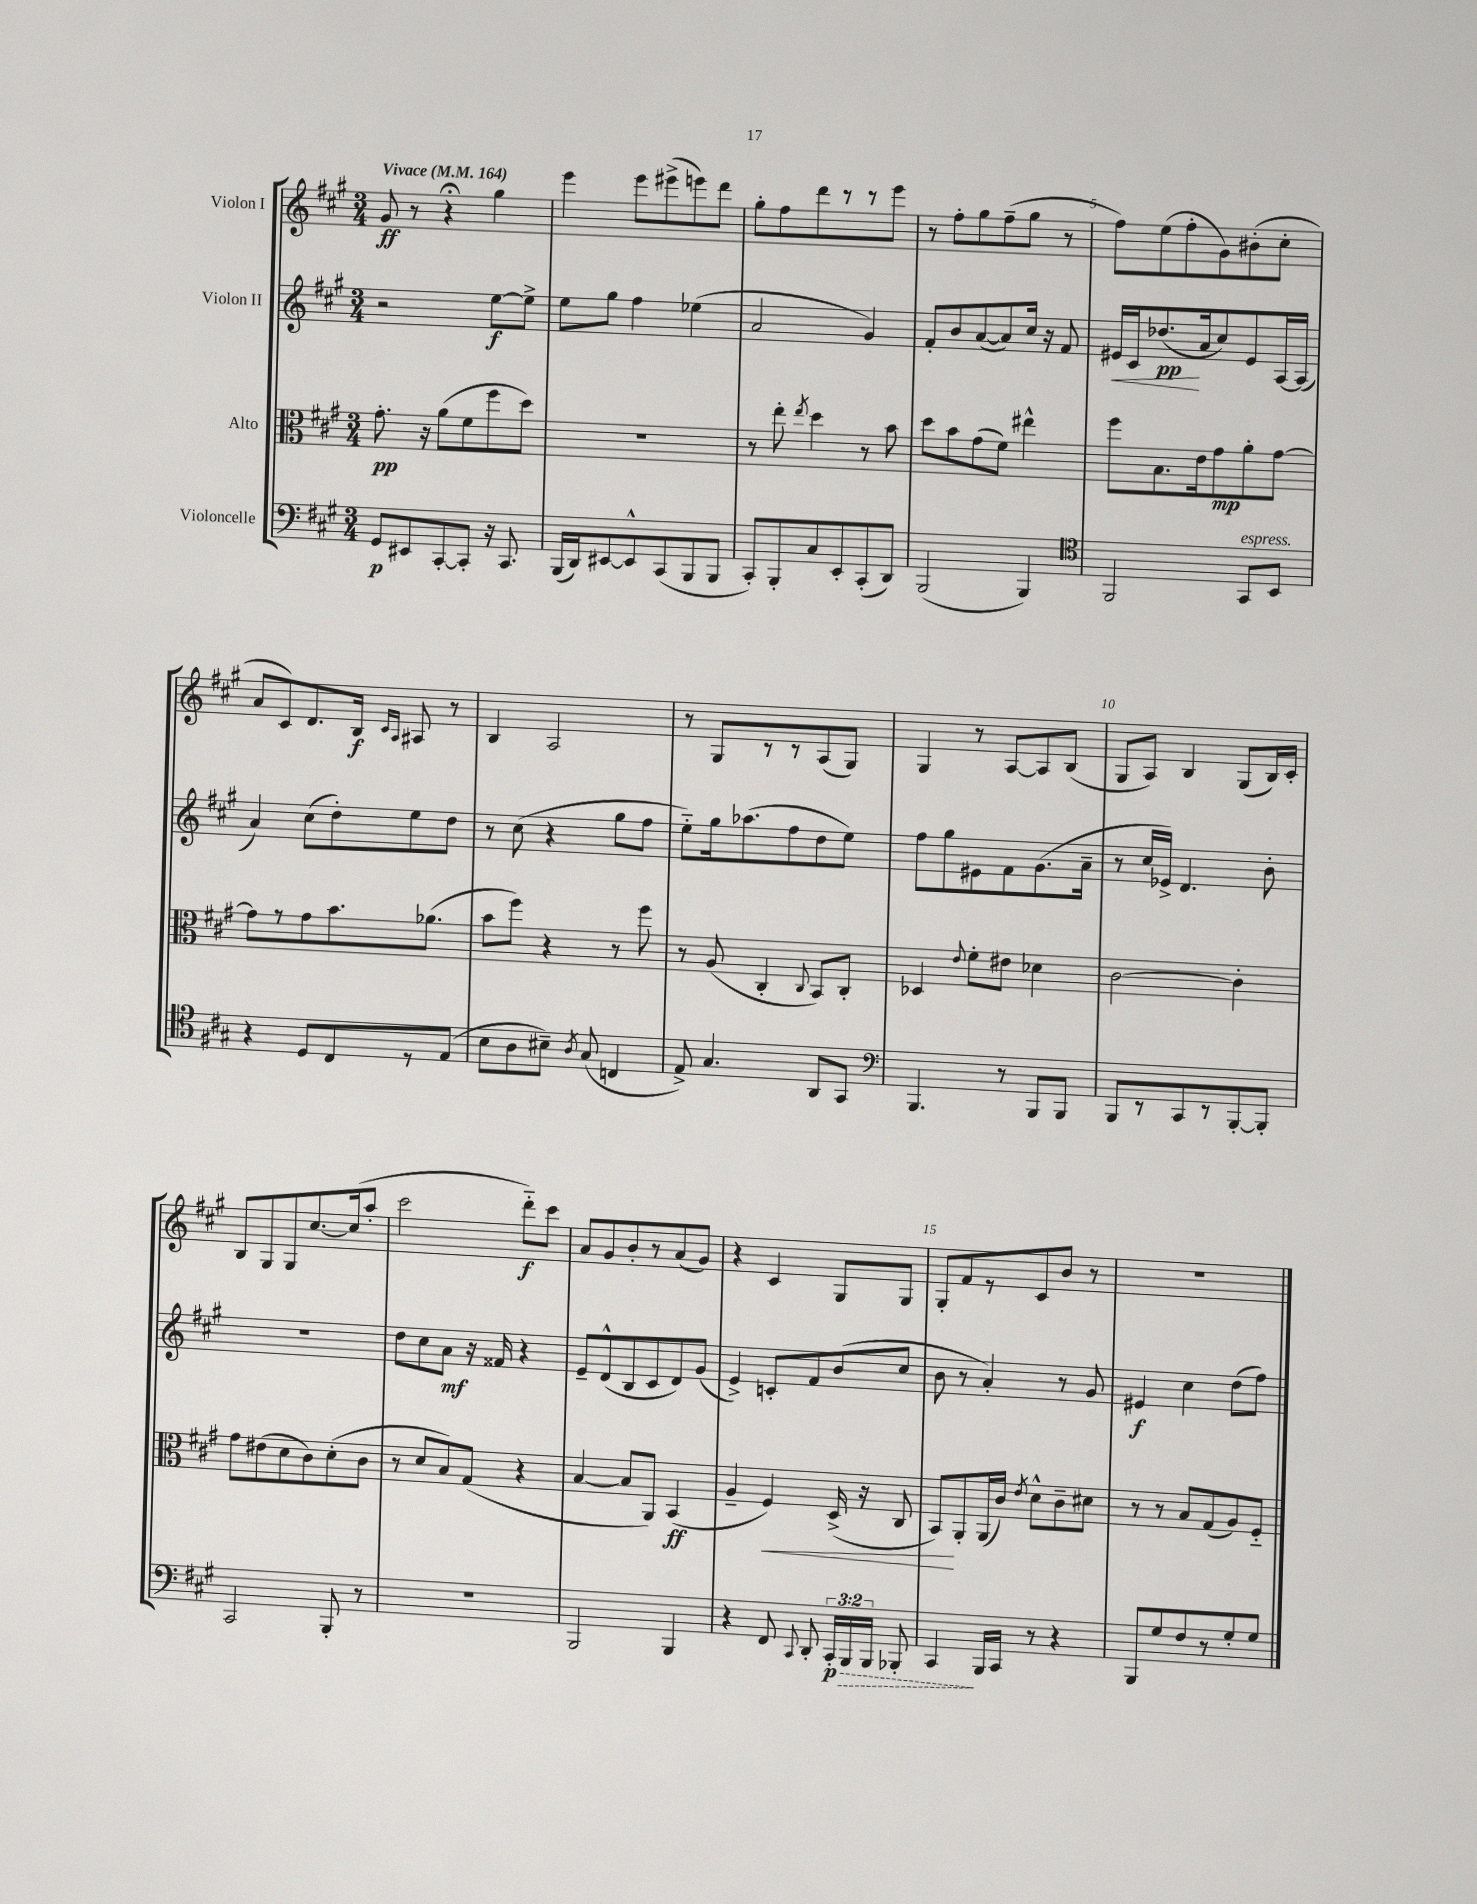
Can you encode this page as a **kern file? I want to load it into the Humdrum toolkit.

**kern	**kern	**kern	**kern
*staff4	*staff3	*staff2	*staff1
*clefF4	*clefC3	*clefG2	*clefG2
*k[f#c#g#]	*k[f#c#g#]	*k[f#c#g#]	*k[f#c#g#]
*M3/4	*M3/4	*M3/4	*M3/4
*MM164	*MM164	*MM164	*MM164
8GG#	8.g#'	2r	8g#
8EE#	.	.	8r
.	16r	.	.
[8CC#'	(8a	.	4r;
8CC#']	8f#	.	.
16r	8ff#	[8ee	4gg#
8.CC#	.	.	.
.	8dd)	8ee^]	.
=	=	=	=
(16BBB	2.r	8ee	4eee
16DD)	.	.	.
[8EE#	.	8gg#	.
8EE#^^]	.	4ff#	8eee
(8CC#	.	.	(8eee#^
8BBB	.	(4ee-	8eee)
8BBB	.	.	8ddd
=	=	=	=
8CC#')	8r	2a	8gg#'
8BBB'	8ee'	.	8ff#
.	8qee	.	.
8C#	4dd	.	8ddd
8EE'	.	.	8r
(8CC#'	8r	4g#)	8r
8DD)	8b	.	8eee
=	=	=	=
(2BBB	8dd	8f#'	8r
.	8b	8b	8ff#'
.	(8g#	([8a	8gg#
.	8f#)	8a])	(8ff#~
4BBB)	4ee#^^	16cc#	8gg#
.	.	16r	.
.	.	8f#	8r
=	=	=	=
*clefC4	*	*	*
2FF#	8ff#	16e#	8ff#)
.	.	16c#	.
.	8.B	(8.dd-	(8ee
.	.	.	8ff#'
.	16e	16a	.
.	8g#	8cc#)	8g#)
8GG#	8a'	8e#	(8b#'
8BB	[8g#	[16A	8cc#'
.	.	(16A]	.
=	=	=	=
4r	8g#]	4a)	8a
.	8r	.	8c#)
8D	8g#	(8cc#	8.d
8C#	8.b	8dd')	.
.	.	.	16B
.	.	.	16qqc#
.	.	.	16qqA
8r	.	8ee	8A#
.	(8.a-	.	.
(8E	.	8dd	8r
=	=	=	=
8B	8b	8r	4B
8A	8ff#)	(8cc#	.
8B#~)	4r	4r	2A
8qA	.	.	.
(8G#	.	.	.
4C	8r	8gg#	.
.	8ff#	8ff#	.
=	=	=	=
8E^)	8r	8ee'~)	8r
4.G#	(8A	16gg#	8G#
.	.	(8.aa-	.
.	4C#'	.	8r
.	.	8ff#	8r
.	8qqC#	.	.
8AA	8BB)	8dd	(8A
8GG#	8C#'	8ee)	8G#)
=	=	=	=
*clefF4	*	*	*
4.BBB	4D-	8ff#	4G#
.	.	8gg#	.
.	8qqe	.	.
.	8f#'	8e#	8r
8r	8e#	8f#	[8A
8BBB	4d-	(8.g#	8A]
8BBB	.	.	(8B
.	.	16a~	.
=	=	=	=
8BBB	[2c#	8r	8G#
8r	.	16cc#	8A)
.	.	16e-^)	.
8CC#	.	4.d	4B
8r	.	.	.
[8BBB'	4c#']	.	(8G#
8BBB']	.	8b'	16B)
.	.	.	16c#'
=	=	=	=
2CC#	8g#	2.r	8B
.	(8e#	.	8G#
.	8d	.	8G#
.	8c#)	.	[8.cc#
8BBB'	(8d'	.	.
.	.	.	(16cc#]
8r	8c#	.	8aa'
=	=	=	=
2.r	8r	8dd	2ccc#
.	8d	8cc#	.
.	8B)	8a	.
.	(8G#	16r	.
.	.	16f##	.
.	4r	4r	8ddd'~)
.	.	.	8ccc#
=	=	=	=
2BBB	[4B	8e~	8a
.	.	(8d^^	8g#
.	8B]	8B	8b'
.	8AA)	8c#	8r
4BBB	(4BB	8d)	(8a
.	.	(8g#	8g#)
=	=	=	=
4r	4A~	4e^)	4r
8FF#	4F#)	8c'	4c#
8qqCC#	.	.	.
8DD'	.	8f#	.
24CC#'	(16D^	(8b	8G#
24BBB	.	.	.
.	16r	.	.
24BBB	.	.	.
8BBB-'	8C#	8cc#	8G#
=	=	=	=
4CC#	8BB)	8b	8G#'
.	8AA'	8r	8f#
16BBB	(16AA	4a')	8r
16CC#	16c#)	.	.
.	8qe	.	.
8r	8d^^	.	8c#
4r	8c#~	8r	8b
.	8d#	8g#	8r
=	=	=	=
8BBB	8r	4e#	2.r
8G#	8r	.	.
8F#	8B	4cc#	.
8r	(8G#	.	.
8G#'	8A)	(8dd	.
8G#	8F#'~	8ff#)	.
==	==	==	==
*-	*-	*-	*-
